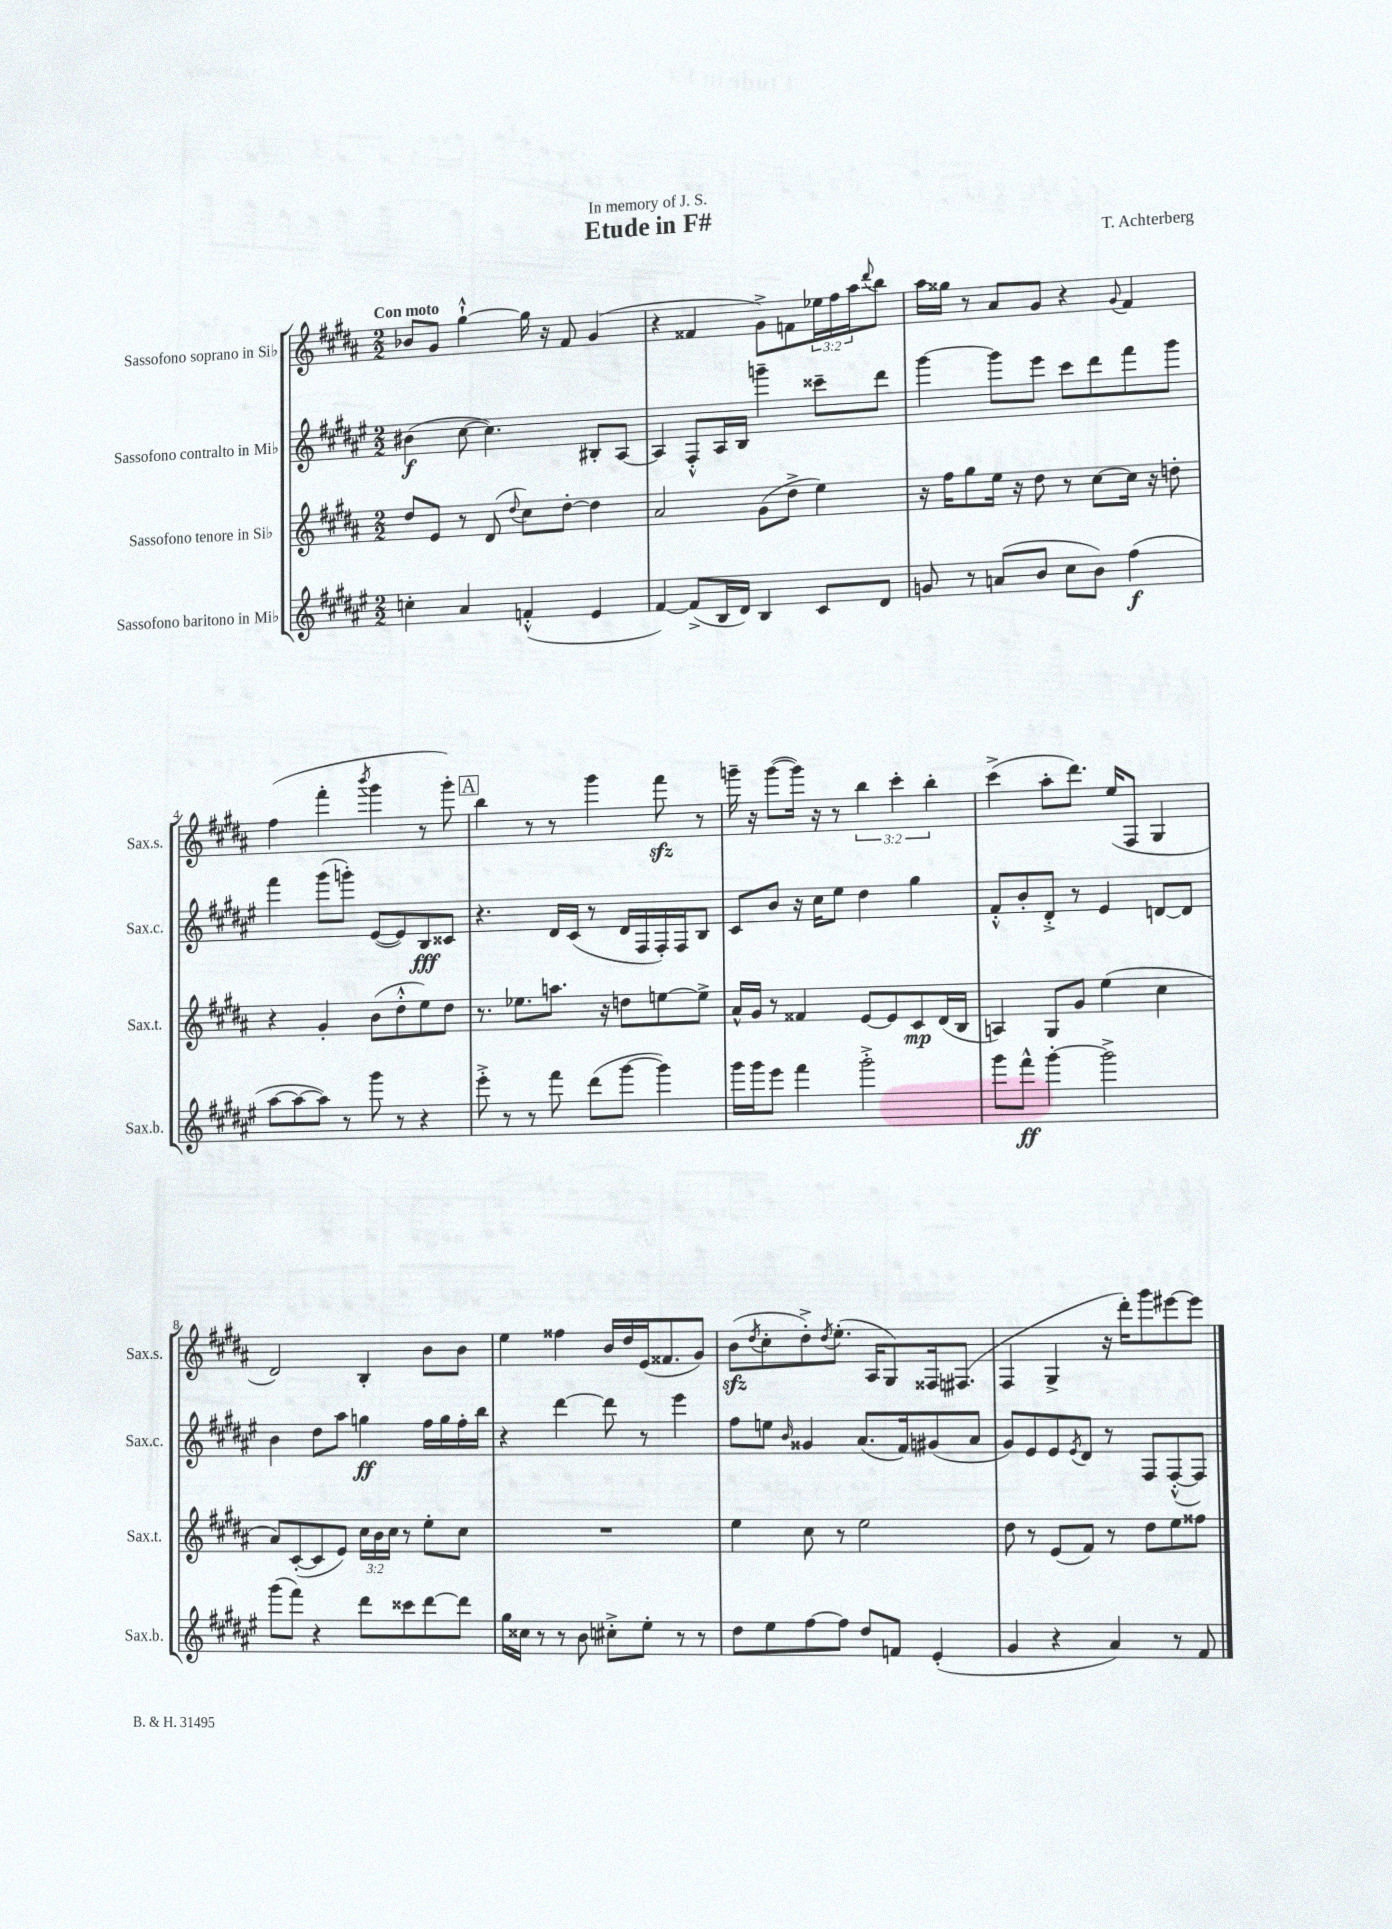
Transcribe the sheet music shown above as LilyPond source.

\header { title = "Etude in F#" composer = "T. Achterberg" dedication = "In memory of J. S." }
<<
\new StaffGroup <<
\new Staff = "s0" \with { instrumentName = "Sassofono soprano in Sib" shortInstrumentName = "Sax.s." } {
    \clef treble \key b \major \numericTimeSignature \time 2/2 \override Staff.TupletNumber.text = #tuplet-number::calc-fraction-text \tempo "Con moto"
    bes'8 gis'8 gis''4~-!-^ gis''16 r16 fis'8 gis'4( |
    r4 fisis'4 gis'8->) f'8 \tuplet 3/2 { ees''16 fis''16 ais''16 } \appoggiatura { dis'''8 } b''8 |
    ais''16 gisis''16 r8 ais'8 gis'8 r4 \appoggiatura { gis'8 } fis'4 |
    fis''4( fis'''4-. \acciaccatura { b'''8 } gis'''4 r8 gis'''8-.) |
    \mark \markup { \box "A" } b''4 r8 r8 gis'''4 fis'''8\sfz r8 |
    g'''16-- r16 g'''8~( g'''16) r16 r8 \tuplet 3/2 { b''4 cis'''4-. b''4-. } |
    cis'''4->( ais''8-. dis'''8.) e''16( fis8 gis4 |
    dis'2) b4-. b'8 b'8 |
    e''4 fisis''4 b'16 dis''16 e'16( fisis'8. gis'8) |
    b'8\sfz( \acciaccatura { dis''8 } cis''8-. dis''8-.->) \acciaccatura { dis''8 } e''8.-.( ais16 gis8) fisis16 fis8.( |
    fis4 gis4-> r16 dis'''16-.) gis'''8 eis'''8~ eis'''8 \bar "|." |
}
\new Staff = "s1" \with { instrumentName = "Sassofono contralto in Mib" shortInstrumentName = "Sax.c." } {
    \clef treble \key fis \major \numericTimeSignature \time 2/2
    bis'4\f( cis''8~ cis''4.) bis8-. ais8~ |
    ais4 fis8-.-^ ais16 b16 g'''4-- cisis'''8-- dis'''8 |
    gis'''4~ gis'''8 eis'''8 cis'''8 dis'''8 fis'''8 gis'''8 |
    fis'''4 gis'''8( g'''8-.) eis'8~( eis'8) b8\fff cisis'8 |
    \mark \markup { \box "A" } r4. dis'16 cis'16( r8 dis'16 fis16 fis16-.) fis16 b8 |
    cis'8 b'8 r16 cis''16 eis''8 dis''4 gis''4 |
    fis'8-.-^ b'8-. dis'8-.-> r8 eis'4 d'8~ d'8 |
    b'4 dis''8 ais''8 g''4\ff fis''16 g''16 fis''16-. b''16 |
    r4 dis'''4~ dis'''8 r8 eis'''4 |
    fis''8 e''8 \grace { b'16 } gisis'4 ais'8.( fis'16) gis'8( ais'8 |
    gis'8) eis'8 eis'8 \acciaccatura { eis'8 } dis'8 r8 fis8 fis8~-.-^( fis8) \bar "|." |
}
\new Staff = "s2" \with { instrumentName = "Sassofono tenore in Sib" shortInstrumentName = "Sax.t." } {
    \clef treble \key b \major \numericTimeSignature \time 2/2 \override Staff.TupletNumber.text = #tuplet-number::calc-fraction-text
    dis''8 e'8 r8 dis'8( \appoggiatura { dis''8 } cis''8) dis''8~-. dis''4 |
    ais'2 gis'8( dis''8-> e''4) |
    r16 fis''16 gis''8 e''16 r16 dis''8 r8 cis''8~ cis''16 r16 d''8-. |
    r4 gis'4-. b'8( dis''8-.-^ e''8) dis''8 |
    \mark \markup { \box "A" } r8. ees''8. a''8. r16 d''8 e''8~ e''8-> |
    ais'16-^ gis'16 r8 fisis'4 e'8~ e'8 cis'8\mp dis'16( b16 |
    a4) gis8 gis'8 e''4( cis''4 |
    ais'8) cis'8~-.( cis'8 e'8) \tuplet 3/2 { cis''16 b'16 cis''16 } r8 e''8-. cis''8 |
    R1 |
    e''4 cis''8 r8 e''2 |
    dis''8 r8 e'8( fis'8) r8 dis''8 e''8 fisis''8 \bar "|." |
}
\new Staff = "s3" \with { instrumentName = "Sassofono baritono in Mib" shortInstrumentName = "Sax.b." } {
    \clef treble \key fis \major \numericTimeSignature \time 2/2
    c''4-. ais'4 f'4-.-^( eis'4 |
    fis'4~) fis'8->( b16 dis'16) b4 cis'8 dis'8 |
    g'8 r8 a'8( b'8 cis''8 b'8) fis''4\f( |
    ais''8~ ais''8~ ais''8) r8 gis'''8 r8 r4 |
    \mark \markup { \box "A" } eis'''8-.-> r8 r8 fis'''8 dis'''8( gis'''8~ gis'''4) |
    gis'''16 gis'''16 eis'''8 fis'''4 gis'''2-.-> |
    gis'''8 fis'''8-^\ff gis'''4~-. gis'''2-> |
    gis'''8( fis'''8) r4 dis'''8 cisis'''8 dis'''8~ dis'''8 |
    gis''16 cisis''16 r8 r8 b'8 cis''8-.-> eis''8-. r8 r8 |
    dis''8 eis''8 fis''8~ fis''8 dis''8 f'8 eis'4-.( |
    gis'4 r4 ais'4) r8 fis'8 \bar "|." |
}
>>
>>
